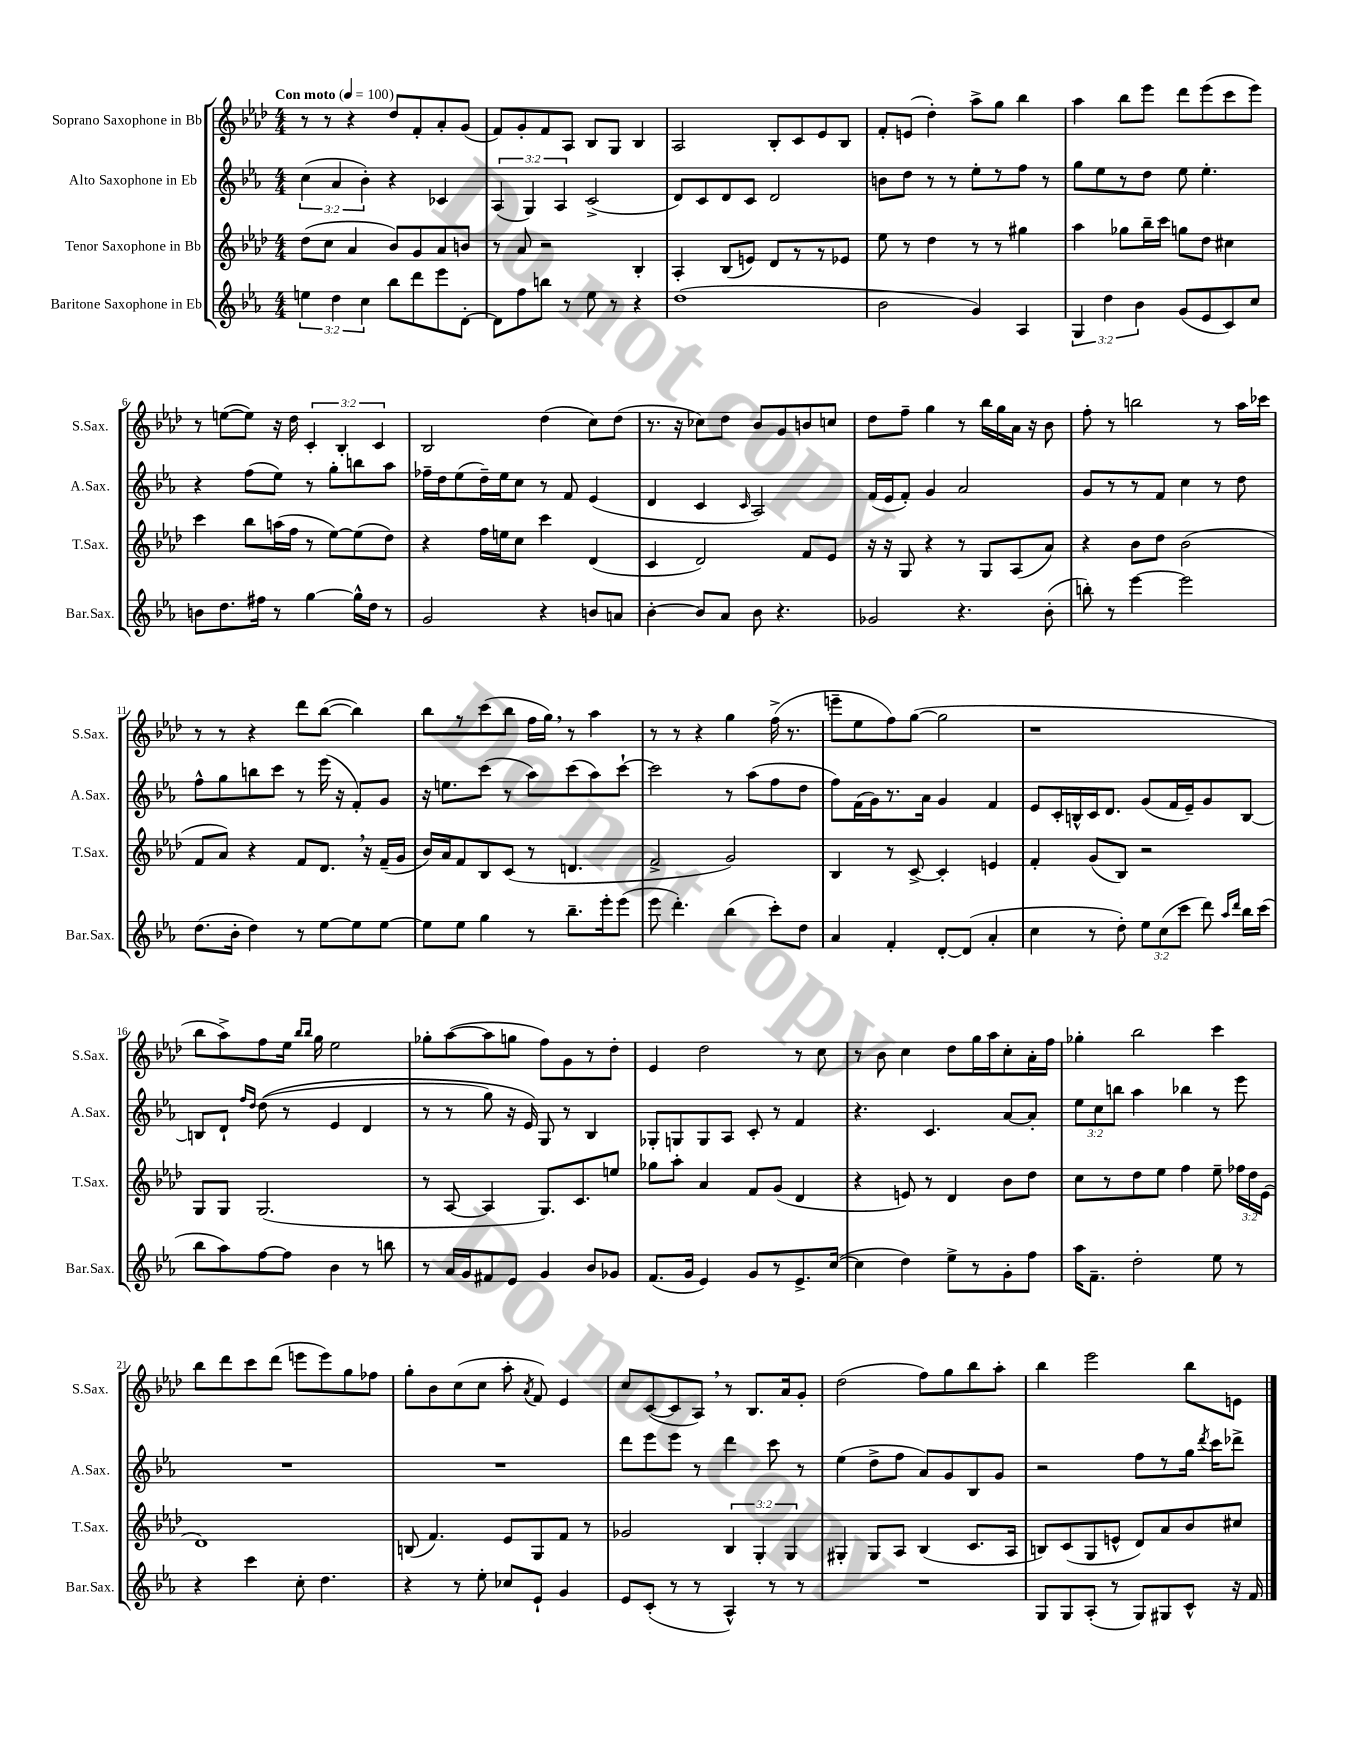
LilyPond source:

<<
\new StaffGroup <<
\new Staff = "s0" \with { instrumentName = "Soprano Saxophone in Bb" shortInstrumentName = "S.Sax." } {
    \clef treble \key aes \major \numericTimeSignature \time 4/4 \override Staff.TupletNumber.text = #tuplet-number::calc-fraction-text \tempo "Con moto" 4 = 100
    \autoBeamOff r8 r8 r4 des''8[ f'8-. aes'8-. g'8]( |
    f'8[) g'8-. f'8 aes8] bes8[ g8] bes4 |
    aes2 bes8[-. c'8 ees'8 bes8] |
    f'8[-. e'8]( des''4-.) aes''8[-> g''8] bes''4 |
    aes''4 bes''8[ ees'''8] des'''8[ ees'''8( c'''8 ees'''8]) |
    r8 e''8[~( e''8]) r16 des''16 \tuplet 3/2 { c'4-. bes4-. c'4 } |
    bes2 des''4( c''8[) des''8]( |
    r8. r16 ces''8[) des''8] bes'8[ g'8 b'8 c''8] |
    des''8[ f''8]-- g''4 r8 bes''16[ g''16 aes'16] r16 bes'8 |
    f''8-. r8 b''2 r8 aes''16[ ces'''16] |
    r8 r8 r4 des'''8[ bes''8]~( bes''4) |
    bes''8[ r8 c'''8( bes''8] f''16[ g''16]) \breathe r8 aes''4 |
    r8 r8 r4 g''4 f''16->( r8. |
    e'''8[-- ees''8 f''8) g''8]~( g''2 |
    r1 |
    bes''8[ aes''8->) f''8 ees''16] \grace { bes''16[ bes''16] } g''16 ees''2 |
    ges''8[-. aes''8~( aes''8 g''8] f''8[) g'8 r8 des''8]-. |
    ees'4 des''2 r8 c''8 |
    r8 bes'8 c''4 des''8[ g''16 aes''16 c''8-. aes'16-. f''16] |
    ges''4-. bes''2 c'''4 |
    bes''8[ des'''8 c'''8 des'''8]( e'''8[ e'''8) g''8 fes''8] |
    g''8[-. bes'8 c''8( c''8] aes''8-. \acciaccatura { aes'8 } f'8) ees'4 |
    c''8[ c'8~( c'8 aes8]) \breathe r8 bes8.[ aes'16 g'8]-. |
    des''2( f''8[) g''8 bes''8 aes''8]-. |
    bes''4 ees'''2 bes''8[ e'8] \bar "|." |
}
\new Staff = "s1" \with { instrumentName = "Alto Saxophone in Eb" shortInstrumentName = "A.Sax." } {
    \clef treble \key ees \major \numericTimeSignature \time 4/4 \override Staff.TupletNumber.text = #tuplet-number::calc-fraction-text
    \autoBeamOff \tuplet 3/2 { c''4( aes'4 bes'4-.) } r4 ces'4 |
    \tuplet 3/2 { aes4( g4) aes4 } c'2->( |
    d'8[) c'8 d'8 c'8] d'2 |
    b'8[ d''8] r8 r8 ees''8[-. r8 f''8] r8 |
    g''8[ ees''8 r8 d''8] ees''8 ees''4.-. |
    r4 f''8[( ees''8]) r8 g''8[-. b''8 aes''8] |
    fes''16[-- d''16 ees''8( d''16--) ees''16 c''8] r8 f'8 ees'4( |
    d'4 c'4 \grace { c'16 } aes2) |
    f'16[( ees'16 f'8]-.) g'4 aes'2 |
    g'8[ r8 r8 f'8] c''4 r8 d''8 |
    f''8[-^ g''8 b''8 c'''8] r8 ees'''16( r16 f'8[-.) g'8] |
    r16 e''8.[ c'''8]( r8 aes''8[) c'''8( aes''8) c'''8]~-! |
    c'''2 r8 aes''8[( f''8 d''8] |
    f''8[) f'16( g'16) r8. aes'16] g'4 f'4 |
    ees'8[ c'16-. b16-^ c'16 d'8.] g'8[( f'16 ees'16--) g'8 b8]~ |
    b8[ d'8]-! \grace { f''16[ d''16] } d''8(\( r8 ees'4 d'4 |
    r8 r8 g''8) r16 ees'16\) g8 r8 bes4 |
    ges8[-. g8 g8 aes8] c'8-. r8 f'4 |
    r4. c'4. aes'8[~ aes'8]-. |
    \tuplet 3/2 { ees''8[ c''8 b''8] } aes''4 bes''4 r8 ees'''8 |
    R1 |
    R1 |
    d'''8[ ees'''8 ees'''8] r8 d'''4 c'''8 r8 |
    ees''4( d''8[-> f''8] aes'8[) g'8 bes8 g'8] |
    r2 f''8[ r8 g''16] \acciaccatura { d'''8 } c'''16[ des'''8]-> \bar "|." |
}
\new Staff = "s2" \with { instrumentName = "Tenor Saxophone in Bb" shortInstrumentName = "T.Sax." } {
    \clef treble \key aes \major \numericTimeSignature \time 4/4 \override Staff.TupletNumber.text = #tuplet-number::calc-fraction-text
    \autoBeamOff des''8[( c''8] aes'4 bes'8[) g'8 aes'8 b'8] |
    r8 aes'8 r2 bes4-. |
    aes4-. bes8[( e'8]) des'8[ r8 r8 ees'8] |
    ees''8 r8 des''4 r8 r8 gis''4 |
    aes''4 ges''8[ bes''16-- c'''16] g''8[ des''8] cis''4 |
    c'''4 bes''8[ a''16( f''16] r8 ees''8[~) ees''8( des''8]) |
    r4 f''16[ e''16 c''8] c'''4 des'4( |
    c'4 des'2) f'8[ ees'8] |
    r16 r16 g8 r4 r8 g8[ aes8( aes'8]) |
    r4 bes'8[ des''8] bes'2( |
    f'8[ aes'8]) r4 f'8[ des'8.] \breathe r16 f'16[--( g'16] |
    bes'16[) aes'16 f'8 bes8 c'8]( r8 d'4. |
    f'2-> g'2) |
    bes4 r8 c'8~-> c'4-. e'4 |
    f'4-. g'8[( bes8]) r2 |
    g8[ g8] g2.( |
    r8 aes8~ aes4 g8.[) c'8. e''8] |
    ges''8[ aes''8]-. aes'4 f'8[ g'8]( des'4 |
    r4 e'8) r8 des'4 bes'8[ des''8] |
    c''8[ r8 des''8 ees''8] f''4 ees''8-- \tuplet 3/2 { fes''16[ des''16 ees'16]( } |
    des'1) |
    b8( f'4.) ees'8[ g8 f'8] r8 |
    ges'2 \tuplet 3/2 { bes4 g4-. g4 } |
    gis4-. gis8[ aes8] bes4( c'8.[ aes16] |
    b8[) c'8( g8 e'8]-^ des'8[) aes'8 bes'8 cis''8] \bar "|." |
}
\new Staff = "s3" \with { instrumentName = "Baritone Saxophone in Eb" shortInstrumentName = "Bar.Sax." } {
    \clef treble \key ees \major \numericTimeSignature \time 4/4 \override Staff.TupletNumber.text = #tuplet-number::calc-fraction-text
    \autoBeamOff \tuplet 3/2 { e''4 d''4 c''4 } bes''8[ d'''8 ees'''8 d'8]~-. |
    d'8[ f''8 b''8] r8 ees''8 r8 r4 |
    d''1( |
    bes'2 g'4) aes4 |
    \tuplet 3/2 { g4 d''4 bes'4 } g'8[( ees'8 c'8) c''8] |
    b'8[ d''8. fis''16] r8 g''4~ g''16[-^ d''16] r8 |
    g'2 r4 b'8[ a'8] |
    bes'4~-. bes'8[ aes'8] bes'8 r4. |
    ges'2 r4. bes'8-.( |
    b''8-.) r8 ees'''4~ ees'''2 |
    d''8.[( bes'16]-. d''4) r8 ees''8[~ ees''8 ees''8]~ |
    ees''8[ ees''8] g''4 r8 bes''8.[-- ees'''16-. ees'''8]( |
    ees'''8 d'''4.-.) bes''4( c'''8[-.) d''8] |
    aes'4 f'4-. d'8[~-. d'8]( aes'4-. |
    c''4 r8 d''8-.) \tuplet 3/2 { ees''8[ c''8( c'''8] } d'''8) \grace { aes''16[ d'''16] } bes''16[ c'''16]( |
    bes''8[ aes''8) f''8~ f''8] bes'4 r8 b''8 |
    r8 aes'16[ g'16 fis'8 ees'8] g'4 bes'8[ ges'8] |
    f'8.[( g'16] ees'4) g'8[ r8 ees'8.-> c''16]~( |
    c''4 d''4) ees''8[-> r8 g'8-. f''8] |
    aes''16[ f'8.]-- d''2-. ees''8 r8 |
    r4 c'''4 c''8-. d''4. |
    r4 r8 ees''8-. ces''8[ ees'8]-! g'4 |
    ees'8[ c'8]-.( r8 r8 aes4-^) r8 r8 |
    R1 |
    g8[ g8 aes8]-.( r8 g8[) gis8 c'8]-^ r16 f'16 \bar "|." |
}
>>
>>
